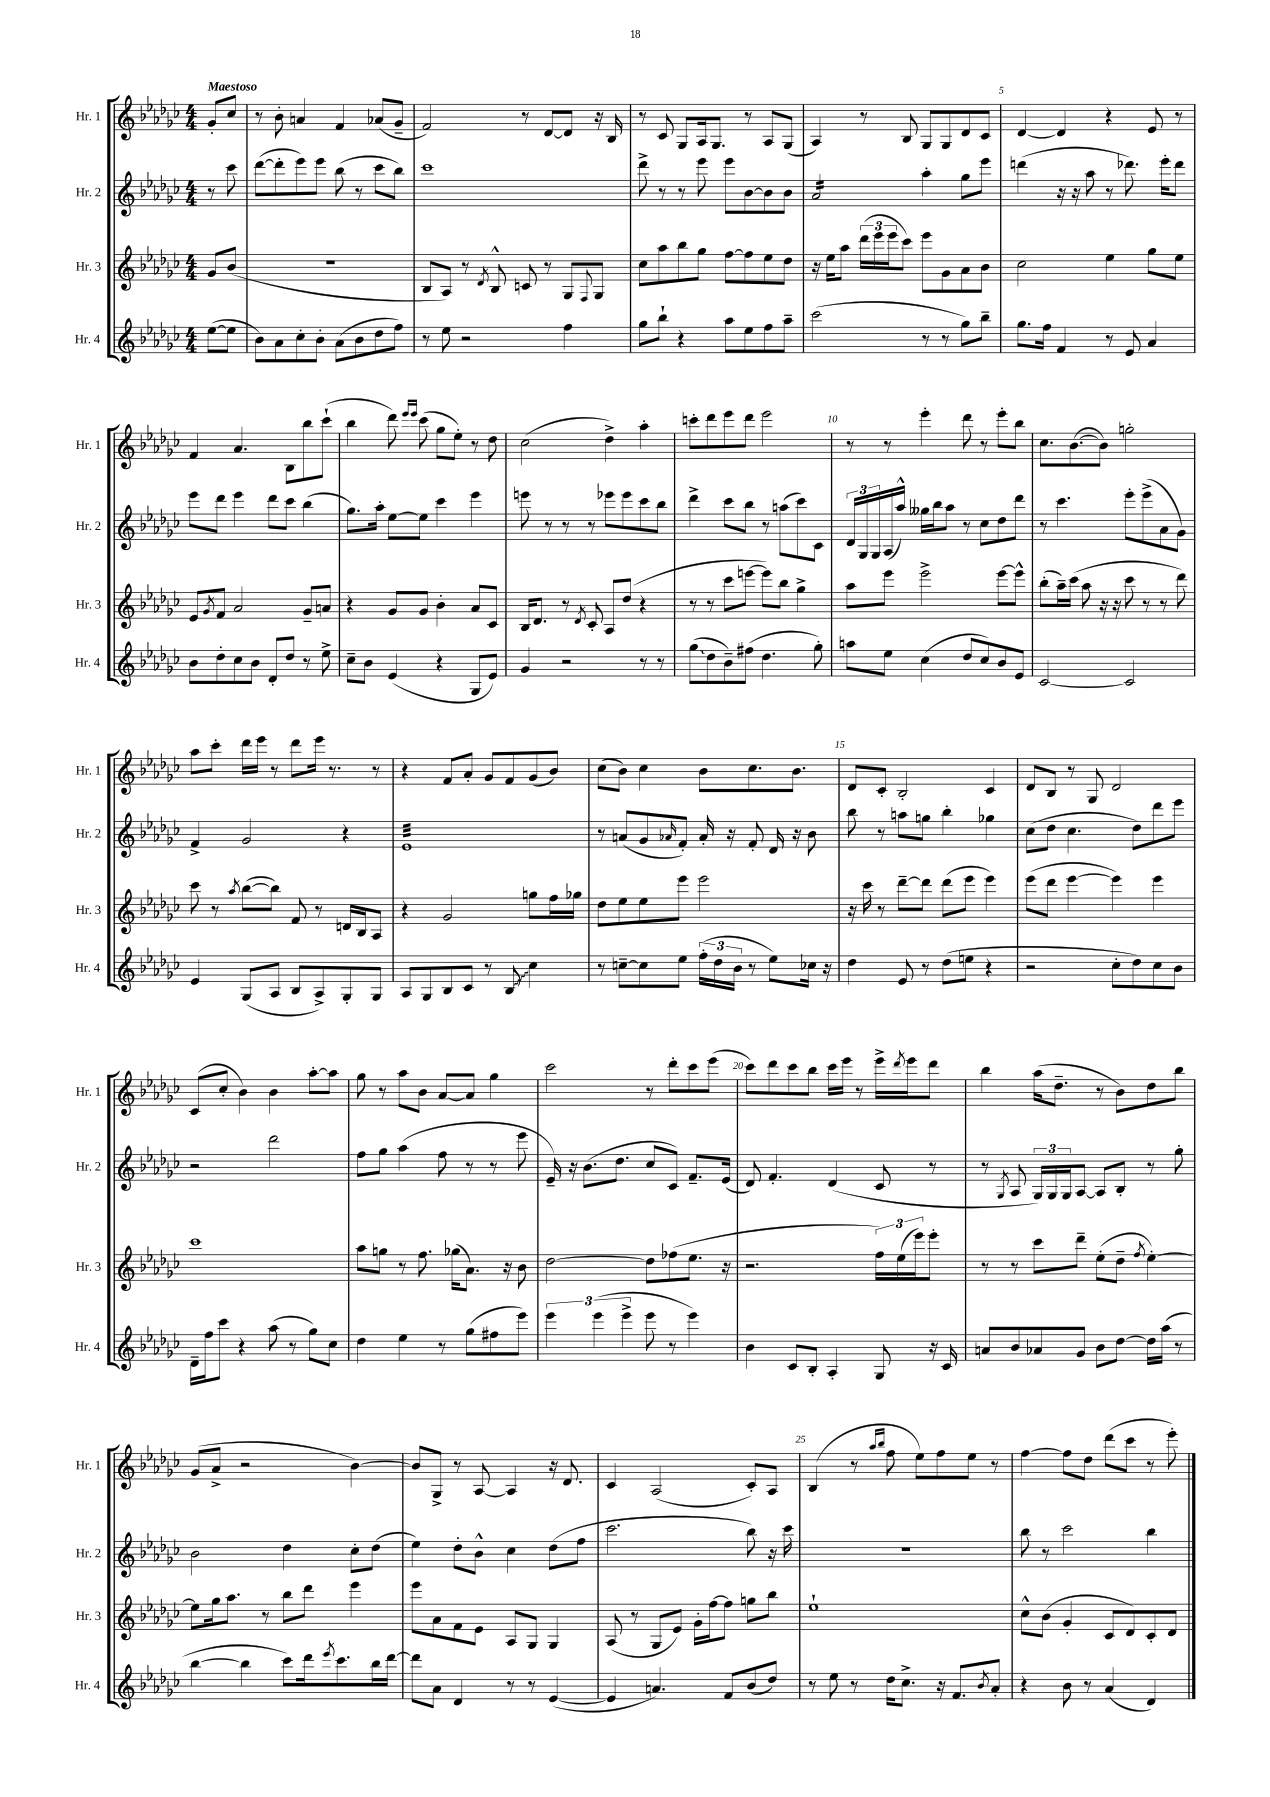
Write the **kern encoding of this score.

**kern	**kern	**kern	**kern
*staff4	*staff3	*staff2	*staff1
*clefG2	*clefG2	*clefG2	*clefG2
*k[b-e-a-d-g-c-]	*k[b-e-a-d-g-c-]	*k[b-e-a-d-g-c-]	*k[b-e-a-d-g-c-]
*M4/4	*M4/4	*M4/4	*M4/4
([8ee-\L	8g-/L	8r	8g-'/L
8ee-\]J	(8b-/J	8ccc-\	8cc-/J
=	=	=	=
8b-\L)	1r	([8ddd-\L	8r
8a-\	.	8ddd-'\]	8b-'\
8cc-'\	.	8eee-\)	4a/
8b-'\J	.	8eee-\J	.
(8a-\L	.	(8bb-\	4f/
8b-\	.	8r	.
8dd-\	.	8ccc-\L	(8a-/L
8ff\J)	.	8bb-\J)	8g-~/J
=	=	=	=
8r	8B-/L	1ccc-	2f/)
8ee-\	8A-/J)	.	.
2r	8r	.	.
.	8qd-/	.	.
.	8B-^^/	.	.
.	8c/	.	8r
.	8r	.	[8d-/L
4ff\	8G-/L	.	8d-/]J
.	8qqF/	.	.
.	8G-/J	.	16r
.	.	.	16B-/
=	=	=	=
8gg-\L	8cc-\L	8ddd-^\	8r
8bb-`\J	8aa-\	8r	8c-/
4r	8bb-\	8r	8G-/L
.	8gg-\J	8eee-\	16A-/k
.	.	.	8.G-/J
8aa-\L	[8ff\L	8eee-\L	.
8ee-\	8ff\]	[8b-\	8r
8ff\	8ee-\	8b-\]	8A-/L
8aa-~\J	8dd-\J	8b-\J	(8G-/J
=	=	=	=
(2ccc-\	16r	2a-/	4A-/)
.	16ee-\LK	.	.
.	8aa-\J	.	.
.	(24ddd-\LL	.	8r
.	24eee-\	.	.
.	24eee-\J	.	.
.	8ccc-\J)	.	8B-/
8r	8eee-\L	4aa-'\	8G-/L
8r	8g-\	.	8G-/
8gg-\L)	8a-\	8gg-\L	8d-/
8bb-~\J	8b-\J	8eee-\J	8c-/J
=	=	=	=
8.gg-\L	2cc-\	(4ddd\	[4d-/
16ff\Jk	.	.	.
4f/	.	16r	4d-/]
.	.	16r	.
.	.	8aa-\	.
8r	4ee-\	8r	4r
8e-/	.	8.ddd-\)	.
4a-/	8gg-\L	.	8e-/
.	.	16eee-'\LK	.
.	8ee-\J	8ddd-\J	8r
=	=	=	=
8b-\L	8e-/L	8eee-\L	4f/
.	8qg-/	.	.
8dd-'\	8f/J	8ddd-\J	.
8cc-\	2a-/	4eee-\	4.a-/
8b-\J	.	.	.
8d-'/L	.	8ddd-\L	.
8dd-/J	.	8ccc-\J	8B-\L
8r	8g-~/L	(4bb-\	8bb-\
8ee-^\	8a/J	.	(8ccc-`\J
=	=	=	=
8cc-~\L	4r	8.gg-\L)	4bb-\
8b-\J	.	.	.
.	.	16aa-'\Jk	.
(4e-/	8g-/L	[8ee-\L	8ddd-\)
.	.	.	16qqeee-/LL
.	.	.	16qqeee-/JJ
.	8g-/J	8ee-\]J	(8ccc-\
4r	4b-'\	4ccc-\	8gg-\L
.	.	.	8ee-'\J)
8G-/L	8a-/L	4eee-\	8r
8e-/J)	8c-/J	.	8dd-\
=	=	=	=
4g-/	16B-/LK	8eee\	(2cc-\
.	8.d-/J	.	.
.	.	8r	.
2r	8r	8r	.
.	8qd-/	.	.
.	8c-'/	8r	.
.	8A-/L	8eee-\L	4dd-^\)
.	(8dd-/J	8eee-\	.
8r	4r	8ccc-\	4aa-'\
8r	.	8bb-\J	.
=	=	=	=
(8gg-\L	8r	4ddd-^\	8ccc'\L
8dd-\	8r	.	8ddd-\
8b-~\)	8ccc-\L	8ccc-\L	8eee-\
(8ff#\J	[8eee\J	8bb-\J	8ddd-\J
4.dd-\	8eee\]L)	8r	2eee-\
.	8bb-\J	(8aa\L	.
.	4gg-^\	8ccc-\)	.
8gg-'\)	.	8c-\J	.
=	=	=	=
8aa\L	8aa-\L	24d-/LL	8r
.	.	24G-/	.
.	.	24G-/	.
8ee-\J	8eee-\J	(16A-/	8r
.	.	16aa-^^/JJ)	.
(4cc-\	2eee-^\	16gg--\LL	4eee-'\
.	.	16bb-\J	.
.	.	8aa-\J	.
8dd-/L	.	8r	8ddd-\
8cc-/)	.	8cc-\L	8r
8b-/	[8eee-\L	8dd-\	8eee-'\L
8e-/J	8eee-^^\]J	8ddd-\J	8bb-\J
=	=	=	=
[2c-/	(8bb-'\L	8r	8.cc-\L
.	16aa-~\L)	4.ccc-\	.
.	(16ccc-\JJ	.	([8.b-\
.	8aa-\	.	.
.	16r	.	8b-\]J)
.	16r	.	.
2c-/]	8ccc-\	8eee-'\L	2gg'\
.	8r	(8eee-^\	.
.	8r	8a-\	.
.	8ddd-\)	8g-\J)	.
=	=	=	=
4e-/	8ccc-\	4f^/	8aa-\L
.	8r	.	8ccc-'\J
.	8qaa-/	.	.
(8G-/L	([8bb-\L	2g-/	16ddd-\LL
.	.	.	16eee-\JJ
8A-/J	8bb-\]J)	.	8r
8B-/L	8f/	.	8ddd-\L
8A-^/)	8r	.	16eee-\Jk
.	.	.	8.r
8G-'/	16d/LL	4r	.
.	16B-/J	.	.
8G-/J	8A-/J	.	8r
=	=	=	=
8A-/L	4r	1e-	4r
8G-/	.	.	.
8B-/	2g-/	.	8f/L
8c-/J	.	.	8a-'/J
8r	.	.	8g-/L
8B-/	.	.	8f/
4cc-\	8gg\L	.	(8g-/
.	16ff\L	.	8b-/J)
.	16gg-\JJ	.	.
=	=	=	=
8r	8dd-\L	8r	(8cc-\L
[8cc~\L	8ee-\	(8a/L	8b-\J)
8cc\]	8ee-\	8g-/	4cc-\
.	.	16qqa-/	.
8ee-\J	8eee-\J	8f'/J)	.
(24ff'\LL	2eee-\	16a-'/	8b-\L
24dd-\	.	.	.
.	.	16r	.
24b-\JJ	.	.	.
8r	.	8f'/	8.cc-\
8ee-\L)	.	16d-/	.
.	.	16r	8.b-\J
16cc-\Jk	.	8b-\	.
16r	.	.	.
=	=	=	=
4dd-\	16r	8bb-\	8d-/L
.	16ccc-\	.	.
.	8r	8r	8c-'/J
8e-/	[8ddd-~\L	8aa\L	2B-'/
8r	8ddd-\]J	8gg\J	.
(8dd-\L	(8ddd-\L	4bb-'\	.
8ee\J	8eee-\J	.	.
4r	4eee-\)	4gg-\	4c-/
=	=	=	=
2r	(8eee-\L	(8cc-\L	8d-/L
.	8ddd-\J	8dd-\J	8B-/J
.	[4eee-\	4.cc-\	8r
.	.	.	8G-/
8cc-'\L	4eee-\])	.	2d-/
8dd-\)	.	8dd-\L)	.
8cc-\	4eee-\	8ddd-\	.
8b-\J	.	8eee-\J	.
=	=	=	=
16d-~\LL	1ccc-	2r	(8c-/L
16ff\J	.	.	.
8ccc-\J	.	.	8cc-'/J
4r	.	.	4b-\)
(8aa-\	.	2ddd-\	4b-\
8r	.	.	.
8gg-\L)	.	.	[8aa-'\L
8cc-\J	.	.	8aa-\]J
=	=	=	=
4dd-\	8aa-\L	8ff\L	8gg-\
.	8gg\J	8gg-\J	8r
4ee-\	8r	(4aa-\	8aa-\L
.	8.ff\	.	8b-\J
8r	.	8ff\	[8a-/L
.	(16gg-\LK	.	.
(8gg-\L	8.a-\J)	8r	8a-/]J
8ff#\	.	8r	4gg-\
.	16r	.	.
8eee-\J)	8b-\	8eee-\	.
=	=	=	=
6eee-\	[2dd-\	16e-~/)	2ccc-\
.	.	16r	.
.	.	(8.b-\L	.
(6eee-\	.	.	.
.	.	8.dd-\J	.
6eee-^\	.	.	.
8eee-\	8dd-\]L	8cc-/L	8r
8r	(8ff-\	8c-/J)	8ddd-'\L
4eee-\)	8.ee-\J	8.f~/L	8ccc-\
.	.	.	(8eee-\J
.	16r	(16e-/Jk	.
=	=	=	=
4b-\	2.r	8d-/)	8ccc-\L)
.	.	4.f'/	8ddd-\
8c-/L	.	.	8ccc-\
8B-'/J	.	.	8bb-\J
4A-'/	.	(4d-/	16ccc-\LL
.	.	.	16eee-\JJ
.	.	.	8r
8G-/	24ff\LL)	8c-/	16eee-^\LL
.	(24ee-\	.	.
.	.	.	8qddd-/
.	.	.	16eee-\J
.	24eee-\J)	.	.
16r	8eee-'\J	8r	8ddd-\J
16c-/	.	.	.
=	=	=	=
8a/L	8r	8r	4bb-\
.	.	8qG-/	.
8b-/	8r	8A-/	.
8a-/	8ccc-\L	24G-/LL)	(16aa-\LK
.	.	24G-/	.
.	.	.	8.dd-~\J
.	.	24G-/J	.
8g-/J	8ddd-~\J	[8A-/J	.
8b-\L	(8ee-'\L	8A-/]L	8r
[8dd-\J	8dd-~\J	8B-'/J	8b-\L)
.	8qff/	.	.
16dd-\]LL	[4ee-'\)	8r	8dd-\
(16aa-\JJ	.	.	.
8r	.	8gg-'\	8bb-\J
=	=	=	=
[4bb-\	8ee-\]L	2b-\	(8g-/L
.	16gg-\k	.	8a-^/J
.	8.aa-\J	.	.
4bb-\]	.	.	2r
.	8r	.	.
8ccc-\L)	8bb-\L	4dd-\	.
16ddd-\k	8ddd-\J	.	.
8qeee-/	.	.	.
8.ccc-\	.	.	.
.	4eee-\	8cc-'\L	[4b-\)
16bb-\L	.	(8dd-\J	.
[16ddd-\JJ	.	.	.
=	=	=	=
8ddd-\]L	8eee-\L	4ee-\)	8b-/]L
8a-\J	8a-\	.	8G-^/J
4d-/	8f\	8dd-'\L	8r
.	8e-\J	8b-^^\J	[8A-/
8r	8A-/L	4cc-\	4A-/]
8r	8G-/J	.	.
([4e-/	4G-/	(8dd-\L	16r
.	.	.	8.d-/
.	.	8ff\J	.
=	=	=	=
4e-/]	(8A-/	2.ccc-\	4c-/
.	8r	.	.
4.a/)	8G-/L	.	(2A-/
.	8e-/J)	.	.
.	16g-'\LL	.	.
.	[16ff\J	.	.
8f/L	8ff\]J	.	.
(8b-/	8gg\L	8bb-\)	8c-'/L)
8dd-/J)	8bb-\J	16r	8A-/J
.	.	16ccc-\	.
=	=	=	=
8r	1ee-`	1r	(4B-/
8ee-\	.	.	.
8r	.	.	8r
.	.	.	16qqaa-/LL
.	.	.	16qqbb-/JJ
16dd-\LK	.	.	8ff\
8.cc-^\J	.	.	.
.	.	.	8ee-\L)
16r	.	.	8ff\
8.f/L	.	.	.
.	.	.	8ee-\J
8qb-/	.	.	.
8a-'/J	.	.	8r
=	=	=	=
4r	8cc-^^\L	8bb-\	[4ff\
.	(8b-\J	8r	.
8b-\	4g-'/	2ccc-\	8ff\]L
8r	.	.	8dd-\J
(4a-/	8c-/L	.	(8ddd-\L
.	8d-/)	.	8ccc-\J
4d-/)	8c-'/	4bb-\	8r
.	8d-/J	.	8eee-'\)
==	==	==	==
*-	*-	*-	*-
